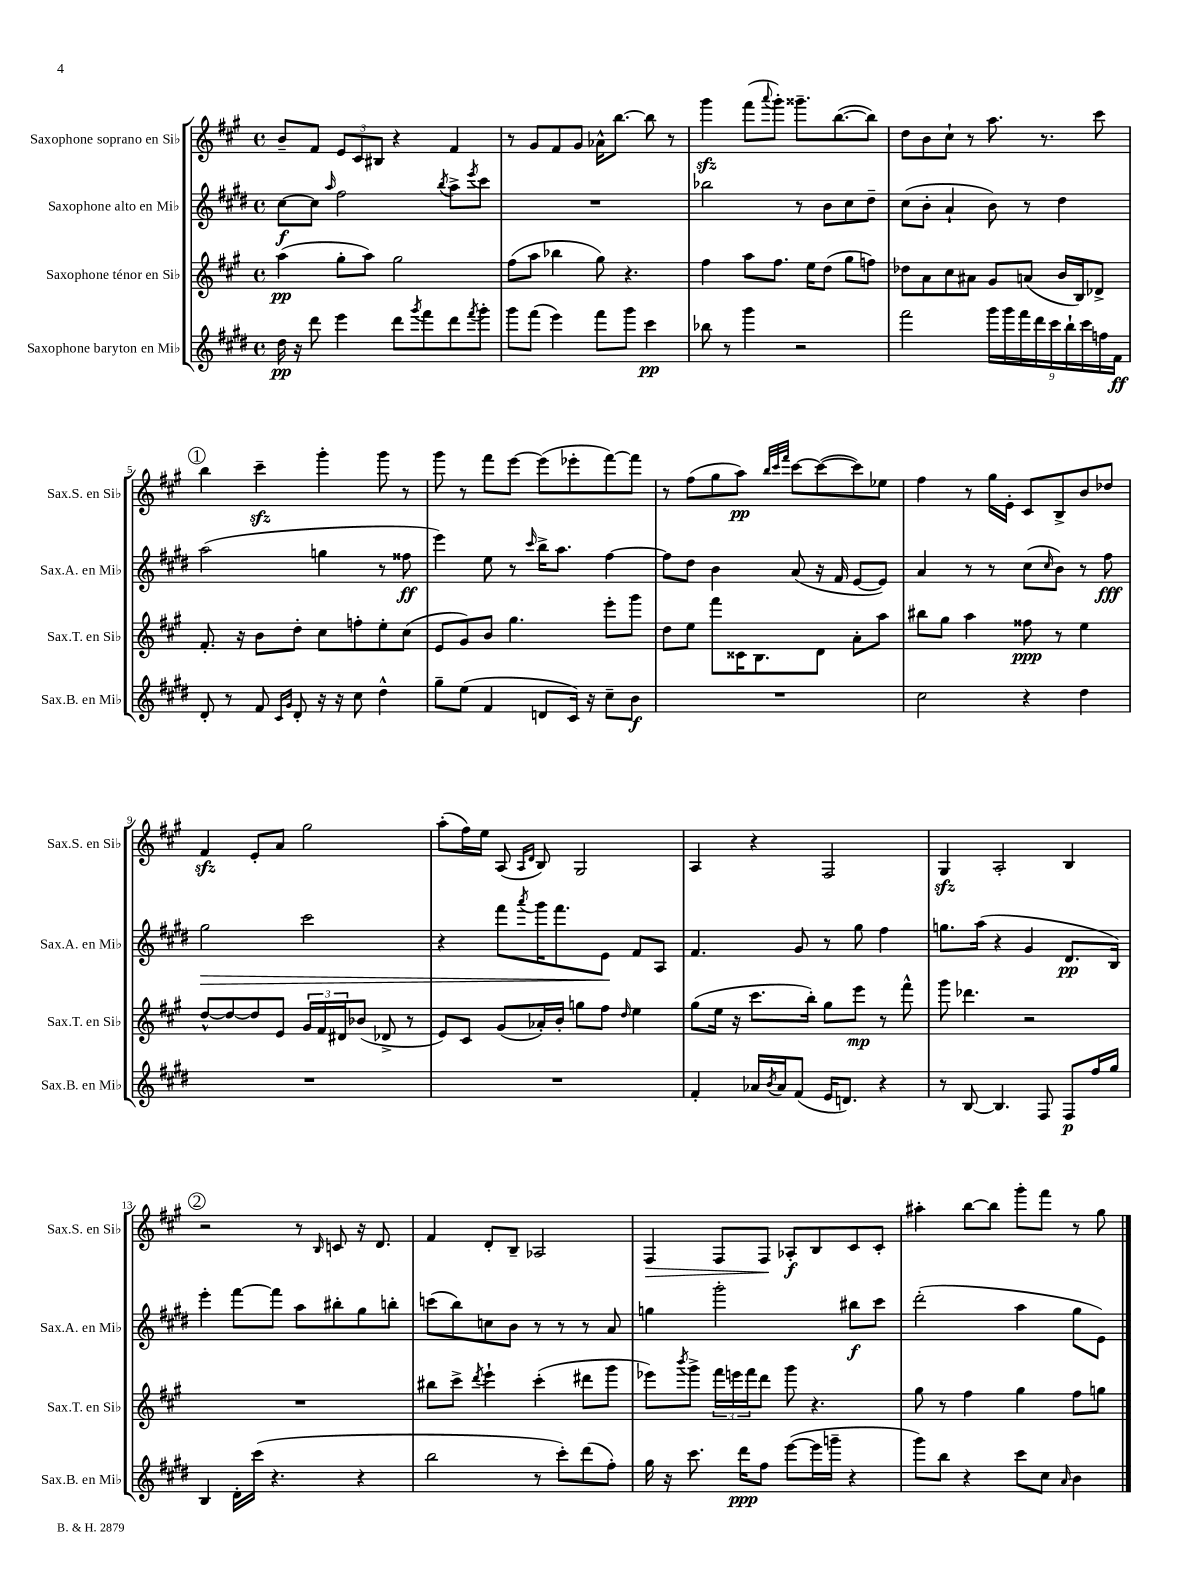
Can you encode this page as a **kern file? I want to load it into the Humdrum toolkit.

**kern	**kern	**kern	**kern
*staff4	*staff3	*staff2	*staff1
*clefG2	*clefG2	*clefG2	*clefG2
*k[f#c#g#d#]	*k[f#c#g#]	*k[f#c#g#d#]	*k[f#c#g#]
*M4/4	*M4/4	*M4/4	*M4/4
*met(c)	*met(c)	*met(c)	*met(c)
16dd#	(4aa	[8cc#	8b~
16r	.	.	.
8ddd#	.	8cc#]	8f#
.	.	16qqaa	.
4eee	8gg#'	2ff#	12e
.	.	.	12c#
.	8aa)	.	.
.	.	.	12B#
8ddd#	2gg#	.	4r
8qggg#	.	.	.
8fff#	.	.	.
.	.	8qbb	.
8ddd#	.	8aa^	4f#
8qfff#	.	8qeee	.
8ggg#'	.	8ccc#	.
=	=	=	=
8ggg#	(8ff#	1r	8r
(8fff#	8aa	.	8g#
4eee)	4bb-	.	8f#
.	.	.	8g#
8fff#	8gg#)	.	16a-^^
.	.	.	[8.bb
8ggg#	4.r	.	.
4ccc#	.	.	8bb]
.	.	.	8r
=	=	=	=
8bb-	4ff#	2bb-	4ggg#
8r	.	.	.
4ggg#	8aa	.	(8fff#
.	.	.	8qqaaa
.	8.ff#	.	8ggg#')
2r	.	8r	8.ggg##~
.	16ee	.	.
.	(8dd	8b	.
.	.	.	([8.bb
.	8gg#	8cc#	.
.	8ff)	8dd#~	8bb])
=	=	=	=
2fff#	8dd-	(8cc#	8dd
.	8a	8b'	8b
.	8cc#	4a`	8cc#`
.	8a#	.	8r
18ggg#	8g#	8b)	8.aa
18ggg#	.	.	.
18fff#	.	.	.
.	(8a	8r	.
18ddd#	.	.	.
.	.	.	8.r
18ccc#	.	.	.
.	16b	4dd#	.
18bb`	.	.	.
.	16B)	.	.
18ccc#	.	.	.
.	8d-^	.	8ccc#
18ff	.	.	.
18f#	.	.	.
=	=	=	=
8d#'	8.f#'	(2aa	4bb
8r	.	.	.
.	16r	.	.
8f#	8b	.	4ccc#~
16qqc#	.	.	.
16qqg#	.	.	.
8d#'	8dd'	.	.
16r	8cc#	4gg	4ggg#'
16r	.	.	.
8cc#	8ff'	.	.
4dd#^^	8ee'	8r	8ggg#
.	(8cc#	8ff##	8r
=	=	=	=
8gg#~	8e	4eee)	8ggg#
(8ee	8g#)	.	8r
4f#	8b	8ee	8fff#
.	4.gg#	8r	[8eee
.	.	16qqccc#	.
8d	.	16bb^	(8eee]
.	.	8.aa	.
16c#)	.	.	8eee-'
16r	.	.	.
8cc#~	8eee'	[4ff#	[8fff#)
8b	8ggg#	.	8fff#]
=	=	=	=
1r	8dd	8ff#]	8r
.	8ee	8dd#	(8ff#
.	8fff#	4b	8gg#
.	16c##	.	8aa)
.	8.B	.	.
.	.	.	32qqbb
.	.	.	32qqccc#
.	.	.	32qqfff#
.	.	(8a	[8ccc#
.	8d	16r	(8ccc#_
.	.	16f#	.
.	8a'	[8e	8ccc#])
.	8aa	8e])	8ee-
=	=	=	=
2cc#	8bb#	4a	4ff#
.	8gg#	.	.
.	4aa	8r	8r
.	.	8r	16gg#
.	.	.	16e'
4r	8ff##	(8cc#	8c#
.	.	16qqcc#	.
.	8r	8b)	8B^
4dd#	4ee	8r	8b
.	.	8ff#	8dd-
=	=	=	=
1r	[8dd^^	2gg#	4f#
.	8dd_	.	.
.	8dd]	.	8e'
.	8e	.	8a
.	24g#	2ccc#	2gg#
.	24f#	.	.
.	24d#	.	.
.	(8b-	.	.
.	8d-^	.	.
.	8r	.	.
=	=	=	=
1r	8e)	4r	(8aa'
.	8c#	.	16ff#)
.	.	.	16ee
.	(8g#	8fff#	(8A
.	.	.	16qqA
.	.	8qaaa	16qqd
.	16a-')	16ggg#	8B)
.	16b'	8.fff#	.
.	8gg	.	2G#
.	8ff#	8e	.
.	16qqdd	.	.
.	4ee	8f#	.
.	.	8A	.
=	=	=	=
4f#'	(8gg#	4.f#	4A
.	16ee	.	.
.	16r	.	.
16a-	8.ccc#	.	4r
8qb	.	.	.
16a-	.	.	.
(8f#	.	8g#	.
.	16bb')	.	.
16e	8gg#	8r	2F#
8.d)	.	.	.
.	8eee	8gg#	.
4r	8r	4ff#	.
.	8fff#^^	.	.
=	=	=	=
8r	8ggg#	8.gg	4G#
[8B	4.ddd-	.	.
.	.	(16aa	.
4.B]	.	4r	2A'
.	2r	4g#	.
8F#	.	.	.
8F#	.	8.d#	4B
16ff#	.	.	.
16gg#	.	16B)	.
=	=	=	=
4B	1r	4eee'	2r
16d#'	.	[8fff#	.
(16ccc#	.	.	.
4.r	.	8fff#]	.
.	.	8aa	8r
.	.	.	16qqB
.	.	8bb#'	8c
4r	.	8gg#	16r
.	.	.	8.d
.	.	8bb'	.
=	=	=	=
2bb	8bb#	(8ccc	4f#
.	8ccc#^	8bb)	.
.	8qddd	.	.
.	4eee`	8cc	8d'
.	.	8b	8B~
8r	(4ccc#'	8r	2A-
8ccc#')	.	8r	.
(8ddd#	8ddd#	8r	.
8ff#')	8ggg#	8a	.
=	=	=	=
16gg#	8eee-)	4gg	4F#
16r	.	.	.
.	8qbbb	.	.
8.ccc#	8ggg#^	.	.
.	24fff#	2ggg#'	8F#
.	24eee	.	.
16ddd#	.	.	.
.	24fff#	.	.
8ff#	8ddd	.	8F#
([8eee	8ggg#	.	8A-'
16eee]	4.r	.	8B
16ggg~	.	.	.
4r	.	8bb#	8c#
.	.	8ccc#	8c#'
=	=	=	=
8ggg#)	8gg#	(2ddd#'	4aa#'
8bb	8r	.	.
4r	4ff#	.	[8bb
.	.	.	8bb]
8ccc#	4gg#	4aa	8ggg#'
8cc#	.	.	8fff#
16qqa	.	.	.
4b	8ff#	8gg#	8r
.	8gg	8e)	8gg#
==	==	==	==
*-	*-	*-	*-
